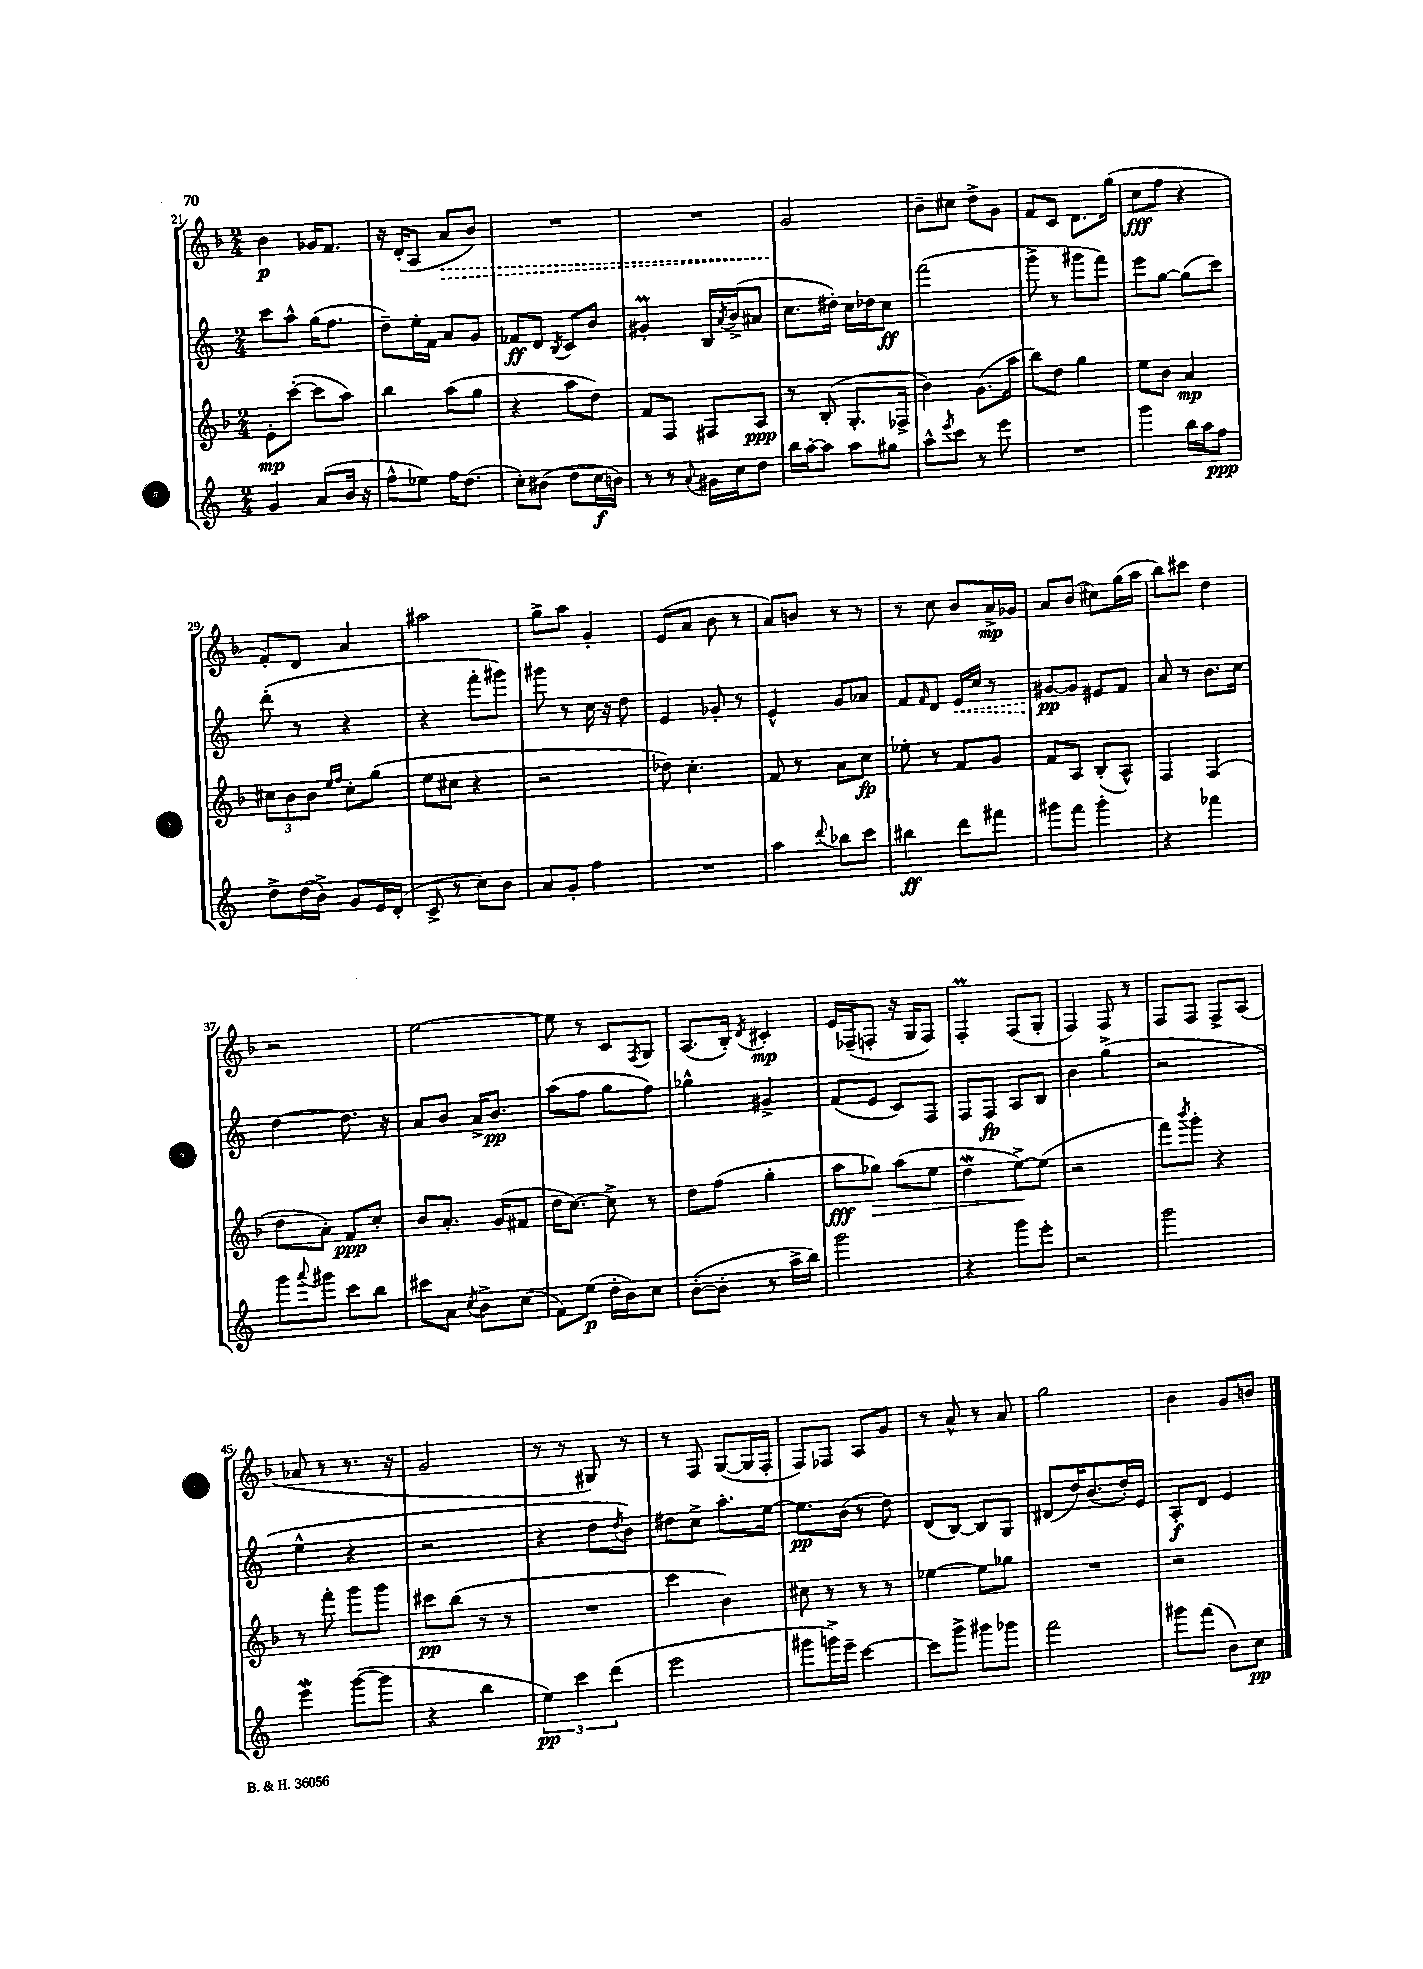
<<
\new StaffGroup <<
\new Staff = "s0" {
    \clef treble \key f \major \numericTimeSignature \time 2/4
    bes'4\p ges'16 f'8. |
    r16 d'16-.( a8 \once \override Hairpin.style = #'dashed-line a'8\> bes'8) |
    R2 |
    R2 |
    g'2\! |
    bes'8-- cis''8 d''8-> g'8 |
    f'8 c'8 d'8. g''16( |
    c''8\fff f''8 r4 |
    f'8-.) d'8 a'4 |
    ais''2 |
    g''8-> a''8 g'4-. |
    e'8( a'8 bes'8 r8 |
    a'8) b'8 r8 r8 |
    r8 c''8 bes'8 a'16->\mp ges'16 |
    a'8 bes'8( cis''8) g''16( a''16 |
    bes''8) cis'''8 d''4 |
    r2 |
    e''2~ |
    e''8 r8 c'8 \acciaccatura { f8 } g8 |
    a8.( bes16-.) \acciaccatura { d'8 } cis'4-.\mp |
    e'16 fes16--( f8-. r16 g16 f8) |
    f4-.\prall f8( g8-. |
    f4) f8 r8 |
    f8 f8 f8-> a8( |
    aes'8 r8 r8. r16 |
    g'2 |
    r8 r8 gis8) r8 |
    r8 f8 g8~( g16 f16-. |
    f8) fes8 a8 g'8 |
    r8 a'8-^ r8 a'8 |
    g''2 |
    bes'4 g'8 b'8 \bar "|." |
}
\new Staff = "s1" {
    \clef treble \key c \major \numericTimeSignature \time 2/4
    c'''8 a''8-^ g''16( f''8. |
    d''8--) e''16-. f'16 a'8 g'8 |
    fes'8\ff d'8 \acciaccatura { b8 } c'8 b'8 |
    gis'4-.\prall b16 \acciaccatura { a'8 } b'16->( ais'8 |
    c''8. dis''16-.) c''16 des''16 c''8\ff |
    f'''2( |
    g'''8-> r8 gis'''8 f'''8) |
    e'''8 g''8~ g''8( c'''8) |
    d'''8-.( r8 r4 |
    r4 f'''8-. gis'''8) |
    gis'''8 r8 c''16 r16 d''8 |
    e'4 ges'8-. r8 |
    e'4-^ g'8 aes'8 |
    f'8 \grace { f'16 } d'8 \once \override Hairpin.style = #'dashed-line e'16\< c''16 r8 |
    gis'8~\pp\! gis'8 eis'8 f'8 |
    a'8 r8 b'8. c''16 |
    d''4~ d''8. r16 |
    a'8 b'8 a'16-> b'8.\pp |
    a''8( f''8 g''8 f''8) |
    ges''4-^ gis'4-> |
    f'8( e'8 c'8) f8 |
    f8 f8\fp a8 b8 |
    b'4 g''4->( |
    r2 |
    e''4-^ r4 |
    r2 |
    r4 d''8 \acciaccatura { d''8 } b'8) |
    dis''8 c''8-> a''8.-. e''16~ |
    e''8.\pp b'16( r8 d''8) |
    d'8( b8~) b8 g8 |
    dis'8( d''16) b'8.( d''16-.) e'16 |
    a8-.\f d'8 e'4 \bar "|." |
}
\new Staff = "s2" {
    \clef treble \key f \major \numericTimeSignature \time 2/4
    e'8-.\mp c'''8~-.( c'''8 a''8) |
    bes''4 a''8( g''8 |
    r4 a''8 d''8) |
    f'8 f8 fis8 a8\ppp |
    r8 bes8-.( g8.-. fes16-> |
    bes'4) g'8.( a''16 |
    bes''8) d''8 g''4 |
    e''8 bes'8 a'4\mp |
    \tuplet 3/2 { cis''8 bes'8 bes'8 } \grace { e''16 f''16 } cis''8-. g''8( |
    e''8 cis''8 r4 |
    r2 |
    des''8) c''4.-. |
    f'8 r8 a'8 c''8\fp |
    ees''8-. r8 f'8 g'8 |
    f'8 a8 bes8-.( a8-^) |
    f4 f4( |
    d''8 a'8-.) f'8\ppp c''8-. |
    bes'8 a'8.-. g'16( fis'8 |
    d''16 c''8.~) c''8-> r8 |
    d''8 f''8( g''4-. |
    a''8\fff ges''8\>) a''8( e''8 |
    d''4\mordent e''8~->\!) e''8( |
    r2 |
    f'''8) \acciaccatura { bes'''8 } g'''8-. r4 |
    r8 f'''8-. g'''8 g'''8 |
    cis'''8\pp bes''8( r8 r8 |
    R2 |
    c'''4 bes'4) |
    cis''8 r8 r8 r8 |
    ees''4~ ees''8 ges''8 |
    R2 |
    r2 \bar "|." |
}
\new Staff = "s3" {
    \clef treble \key c \major \numericTimeSignature \time 2/4
    g'4 a'8( b'16 r16 |
    f''8-^ ees''8) f''16 d''8.( |
    c''8-.) bis'8( d''8 c''16\f b'16) |
    r8 r8 \appoggiatura { a'8 } gis'16 c''16 d''8 |
    b''16 a''16~-. a''8 a''8 gis''8 |
    a''8-^ \acciaccatura { e'''8 } c'''8 r8 e'''8 |
    R2 |
    g'''4 b''16 a''16 f''8\ppp |
    d''8-> d''16( b'16->) g'8 e'16 d'16-.( |
    c'8-> r8 c''8) b'8 |
    a'8 g'8-. f''4 |
    R2 |
    a''4 \appoggiatura { d'''8 } bes''8 c'''8 |
    bis''4\ff d'''8 fis'''8 |
    gis'''8 f'''8 gis'''4-. |
    r4 fes'''4 |
    g'''8 \appoggiatura { a'''8 } gis'''8 c'''8 b''8 |
    cis'''8 a'8 \acciaccatura { c''8 } b'8-> c''8( |
    f'8) e''8\p( d''16-. b'16) c''8 |
    b'8~-.( b'8-. r8 a''16-> b''16) |
    g'''2 |
    r4 g'''8 e'''8-. |
    r2 |
    g'''2 |
    e'''4\mordent g'''8~( g'''8 |
    r4 b''4 |
    \tuplet 3/2 { e''4\pp) c'''4 d'''4( } |
    e'''2 |
    gis'''8 g'''16->) e'''16-- c'''4~ |
    c'''8 g'''8-> gis'''8 ges'''8 |
    f'''2 |
    gis'''8 f'''8( b'8) c''8\pp \bar "|." |
}
>>
>>
\layout { \context { \Score currentBarNumber = #21 } }
